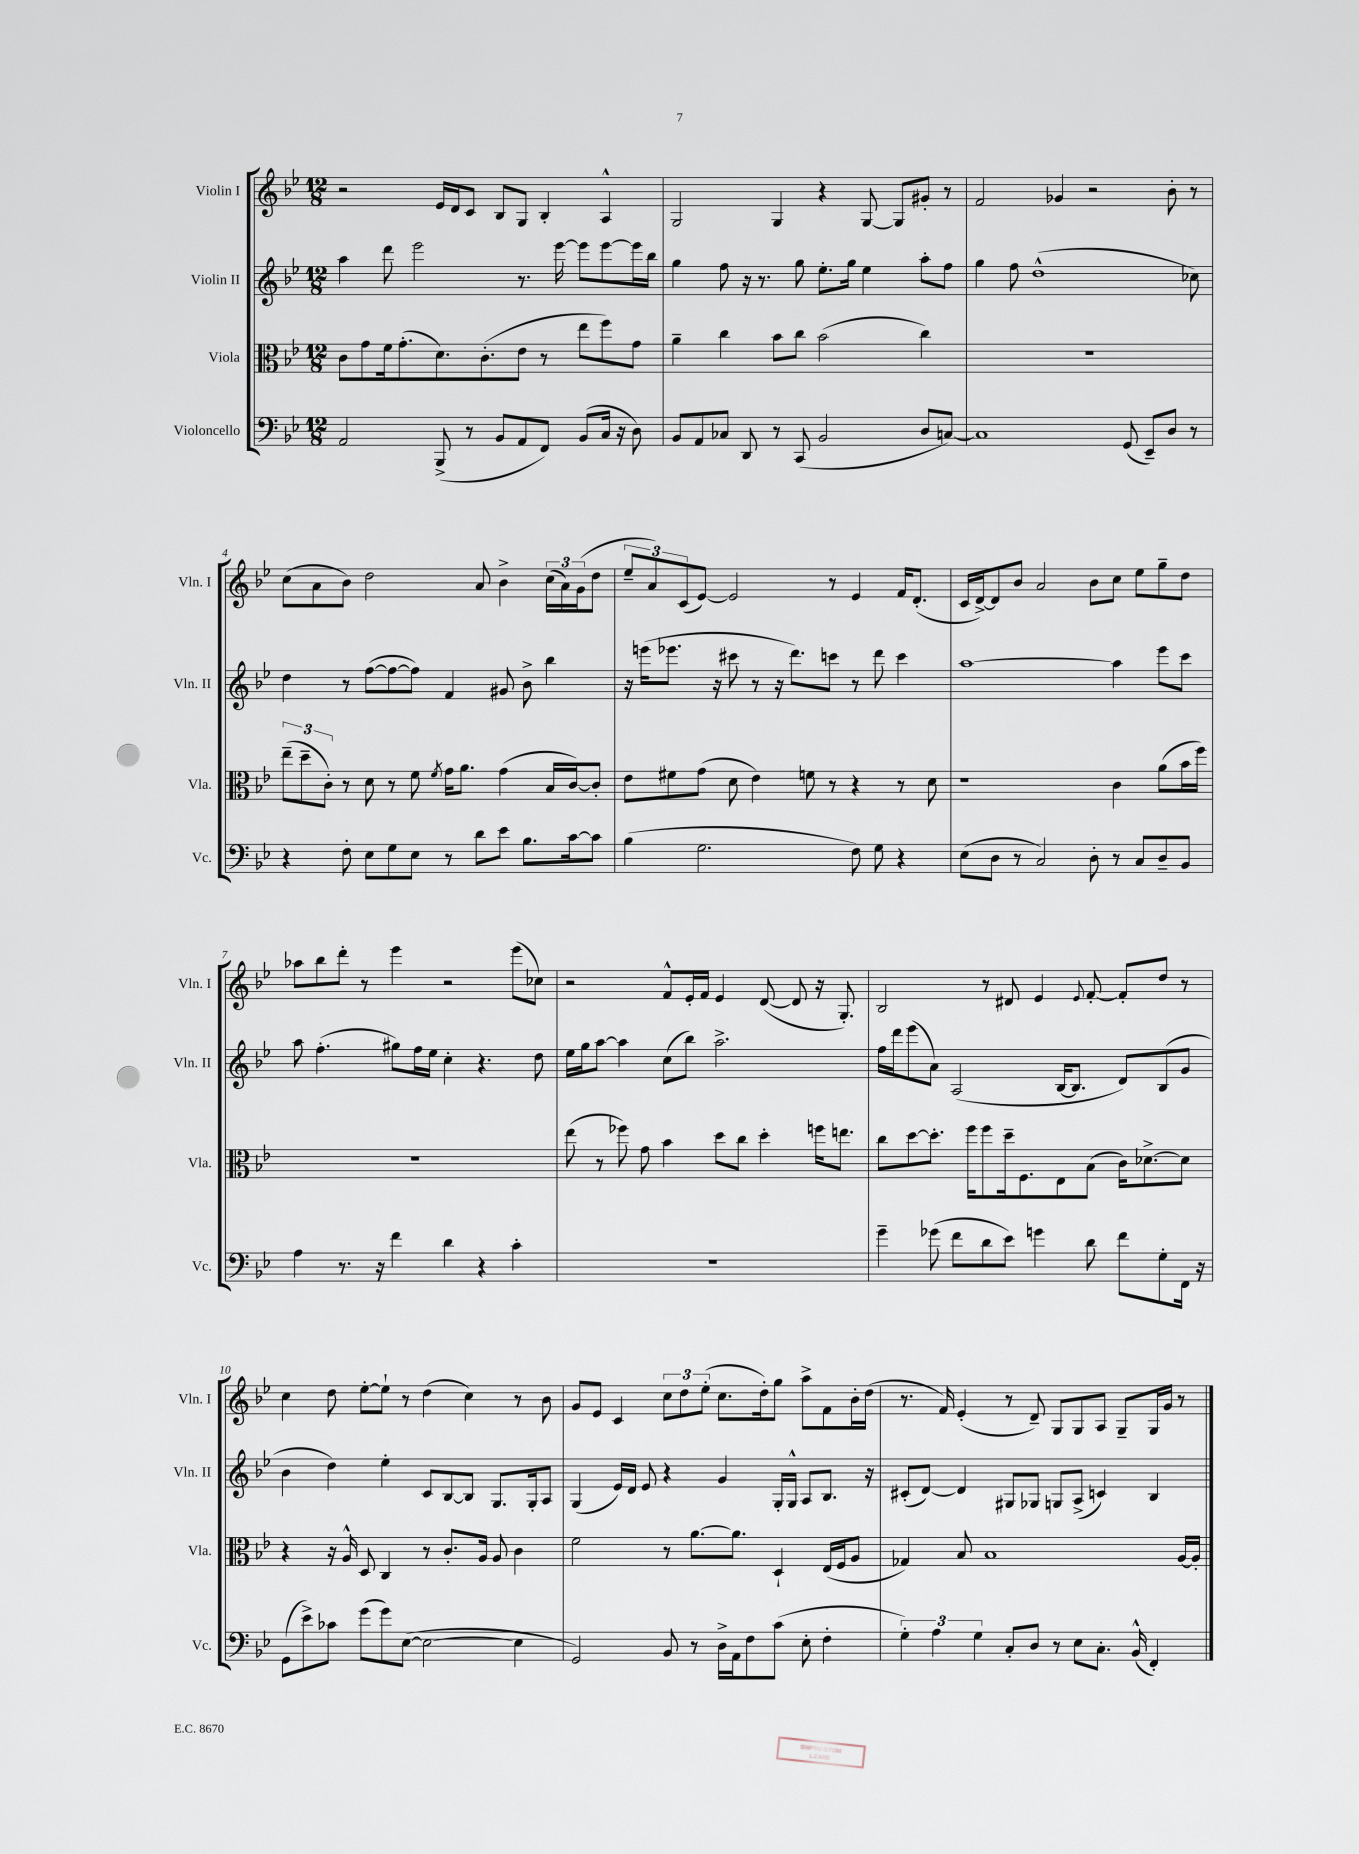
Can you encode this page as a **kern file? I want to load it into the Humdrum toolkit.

**kern	**kern	**kern	**kern
*staff4	*staff3	*staff2	*staff1
*clefF4	*clefC3	*clefG2	*clefG2
*k[b-e-]	*k[b-e-]	*k[b-e-]	*k[b-e-]
*M12/8	*M12/8	*M12/8	*M12/8
2AA/	8c\L	4aa\	2r
.	8g\	.	.
.	16f\k	8ddd\	.
.	(8.g'\	.	.
.	.	2eee-\	.
(8BBB-^/	8.d\)	.	16e-/LL
.	.	.	16d/J
8r	.	.	8c/J
.	(8.c'\	.	.
8BB-/L	.	.	8B-/L
8AA/	8e-\J	8.r	8G/J
8FF/J)	8r	.	4B-'/
.	.	[16eee-\	.
(8BB-/L	8ee-\L	8eee-\]L	.
16C/Jk	8ff\)	[8eee-\	4A^^/
16r	.	.	.
8D\)	8g\J	16eee-\]L	.
.	.	16bb-\JJ	.
=	=	=	=
8BB-/L	4a~\	4gg\	2G/
8AA/	.	.	.
8C-/J	4cc\	8ff\	.
8DD/	.	16r	.
.	.	8.r	.
8r	8b-\L	.	4G/
(8CC/	8cc\J	8gg\	.
2BB-/	(2b-\	8.ee-'\L	4r
.	.	16gg\Jk	.
.	.	4ee-\	[8G/
.	.	.	8G/]L
8D/L	4cc\)	8aa'\L	8g#'/J
[8C/J)	.	8ff\J	8r
=	=	=	=
1C]	1.r	4gg\	2f/
.	.	8ff\	.
.	.	(1dd^^	.
.	.	.	4g-/
.	.	.	2r
(8GG/	.	.	.
8EE-~/L)	.	.	.
8D/J	.	.	8b-'\
8r	.	8cc-\)	8r
=	=	=	=
4r	(12ee-~\L	4dd\	(8cc\L
.	12dd~\	.	.
.	.	.	8a\
.	12c'\J)	.	.
8F'\	8r	8r	8b-\J)
8E-\L	8d\	([8ff\L	2dd\
8G\	8r	8ff\_	.
8E-\J	8f\	8ff\]J)	.
.	8qf/	.	.
8r	16g\LK	4f/	.
.	8.a\J	.	.
8d\L	.	.	8a/
8e-\J	(4g\	8g#/	4b-^\
8.B-\L	.	8b-^\	.
.	16B-/LL	4bb-\	(24cc\LL
.	.	.	24a\)
[16c\k	[16c/J)	.	.
.	.	.	(24g\J
8c\]J	8c'/]J	.	8dd\J
=	=	=	=
(4B-\	8e-\L	16r	12ee-~/L
.	.	(16eee\LK	.
.	.	.	12a/)
.	8f#\	8.eee-\J	.
.	.	.	(12c/
2.G\	(8g\J	.	[8e-/J)
.	.	16r	.
.	8d\	8ccc#\	2e-/]
.	4e-\)	8r	.
.	.	16r	.
.	.	8.ddd\L)	.
.	8f\	.	.
.	8r	8ccc\J	8r
8F\)	4r	8r	4e-/
8G\	.	8ddd\	.
4r	8r	4ccc\	16f/LK
.	.	.	(8.d'/J
.	8d\	.	.
=	=	=	=
(8E-\L	1r	[1aa	16c/LL
.	.	.	[16d^/J)
8D\J	.	.	8d/]
8r	.	.	8b-/J
2C/)	.	.	2a/
8D'\	.	.	8b-\L
8r	4c\	4aa\]	8cc\J
8C/L	.	.	8ee-\L
8D~/	(8a\L	8eee-\L	8gg~\
8BB-/J	16b-\L	8ccc\J	8dd\J
.	16ff\JJ)	.	.
=	=	=	=
4A\	1.r	8aa\	8aa-\L
.	.	(4.ff'\	8bb-\
8.r	.	.	8ddd'\J
.	.	.	8r
16r	.	.	.
4f\	.	8gg#\L)	4eee-\
.	.	16ff\L	.
.	.	16ee-\JJ	.
4d\	.	4cc'\	2r
4r	.	4.r	.
4c'\	.	.	(8eee-\L
.	.	8dd\	8cc-\J)
=	=	=	=
1.r	(8ee-\	16ee-\LL	2r
.	.	16gg\J	.
.	8r	[8aa\J	.
.	8ff-\)	4aa\]	.
.	8g\	.	.
.	4b-\	(8cc\L	8f^^/L
.	.	8bb-\J)	16e-'/L
.	.	.	16f/JJ
.	8dd\L	2.aa^\	4e-/
.	8cc\J	.	.
.	4dd'\	.	([8d/
.	.	.	8d/]
.	16ff\LK	.	16r
.	8.ee\J	.	8.G'/)
=	=	=	=
4g~\	8cc\L	16ff\LL	2B-/
.	.	16ddd\J	.
.	[8dd\	(8eee-\	.
(8g-\	8.dd'\]J	8a\J)	.
8f\L	.	(2A/	.
.	16ff\LK	.	.
8d\	8ff\	.	8r
8e-\J)	16dd~\k	.	8d#/
.	8.F\	.	.
4g\	.	.	4e-/
.	8E-\	[16B-/LK	.
.	.	8.B-/]J	.
.	.	.	8qqe-/
8d\	(8B-\J	.	[8f'/
8f\L	16c\LK)	8d/L)	8f'/]L
.	[8.d-^\	.	.
8G'\	.	(8B-/	8dd/J
16FF\Jk	8d-\]J	8g/J	8r
16r	.	.	.
=	=	=	=
(8GG\L	4r	4b-\	4cc\
8e-^\)	.	.	.
8c-\J	16r	4dd\)	8dd\
.	16A^^/	.	.
(8g\L	8D/	.	[8ee-'\L
8g\)	4C/	4ee-'\	8ee-`\]J
([8E-\J	.	.	8r
2E-\_	8r	8c/L	(4dd\
.	8.c'/L	[8B-/	.
.	.	8B-/]J	4cc\)
.	16A/Jk	.	.
.	8A/	8.G/L	.
4E-\]	4c\	.	8r
.	.	16G'/k	.
.	.	8A/J	8b-\
=	=	=	=
2GG/)	2f\	(4G/	8g/L
.	.	.	8e-/J
.	.	16e-/LL)	4c/
.	.	16d/JJ	.
.	.	8e-/	.
8BB-/	8r	4r	12cc\L
.	.	.	12dd\
8r	[8.a\L	.	.
.	.	.	(12ee-'\J
16D^\LL	.	4g/	8.cc\L
16AA\J	8.a\]J	.	.
8F\	.	.	.
.	.	.	16dd'\k)
(8c\J	4D`/	16G'/LL	8gg\J
.	.	16G^^/JJ	.
8E-'\	.	8A/L	8aa^\L
4F'\	(16E-/LL	8.B-/J	8f\
.	16F/J	.	.
.	8A/J	.	16b-'\L
.	.	16r	(16dd\JJ
=	=	=	=
6G'\)	4G-/)	(8c#'/L	8.r
.	.	[8d/J)	.
6A\	.	.	.
.	.	.	16f/)
.	8B-/	4d/]	(4e-'/
6G\	.	.	.
.	1B-	.	.
8C'/L	.	8G#/L	8r
8D/J	.	8G-/J	8d~/)
8r	.	8G/L	8G/L
8E-\L	.	(8A^/J	8G/
8.C'\J	.	4c/)	8A/J
.	.	.	8G~/L
(16BB-^^/	.	.	.
4FF'/)	.	4B-/	16G/L
.	.	.	16g/JJ
.	[16A/LL	.	8r
.	16A'/]JJ	.	.
==	==	==	==
*-	*-	*-	*-
